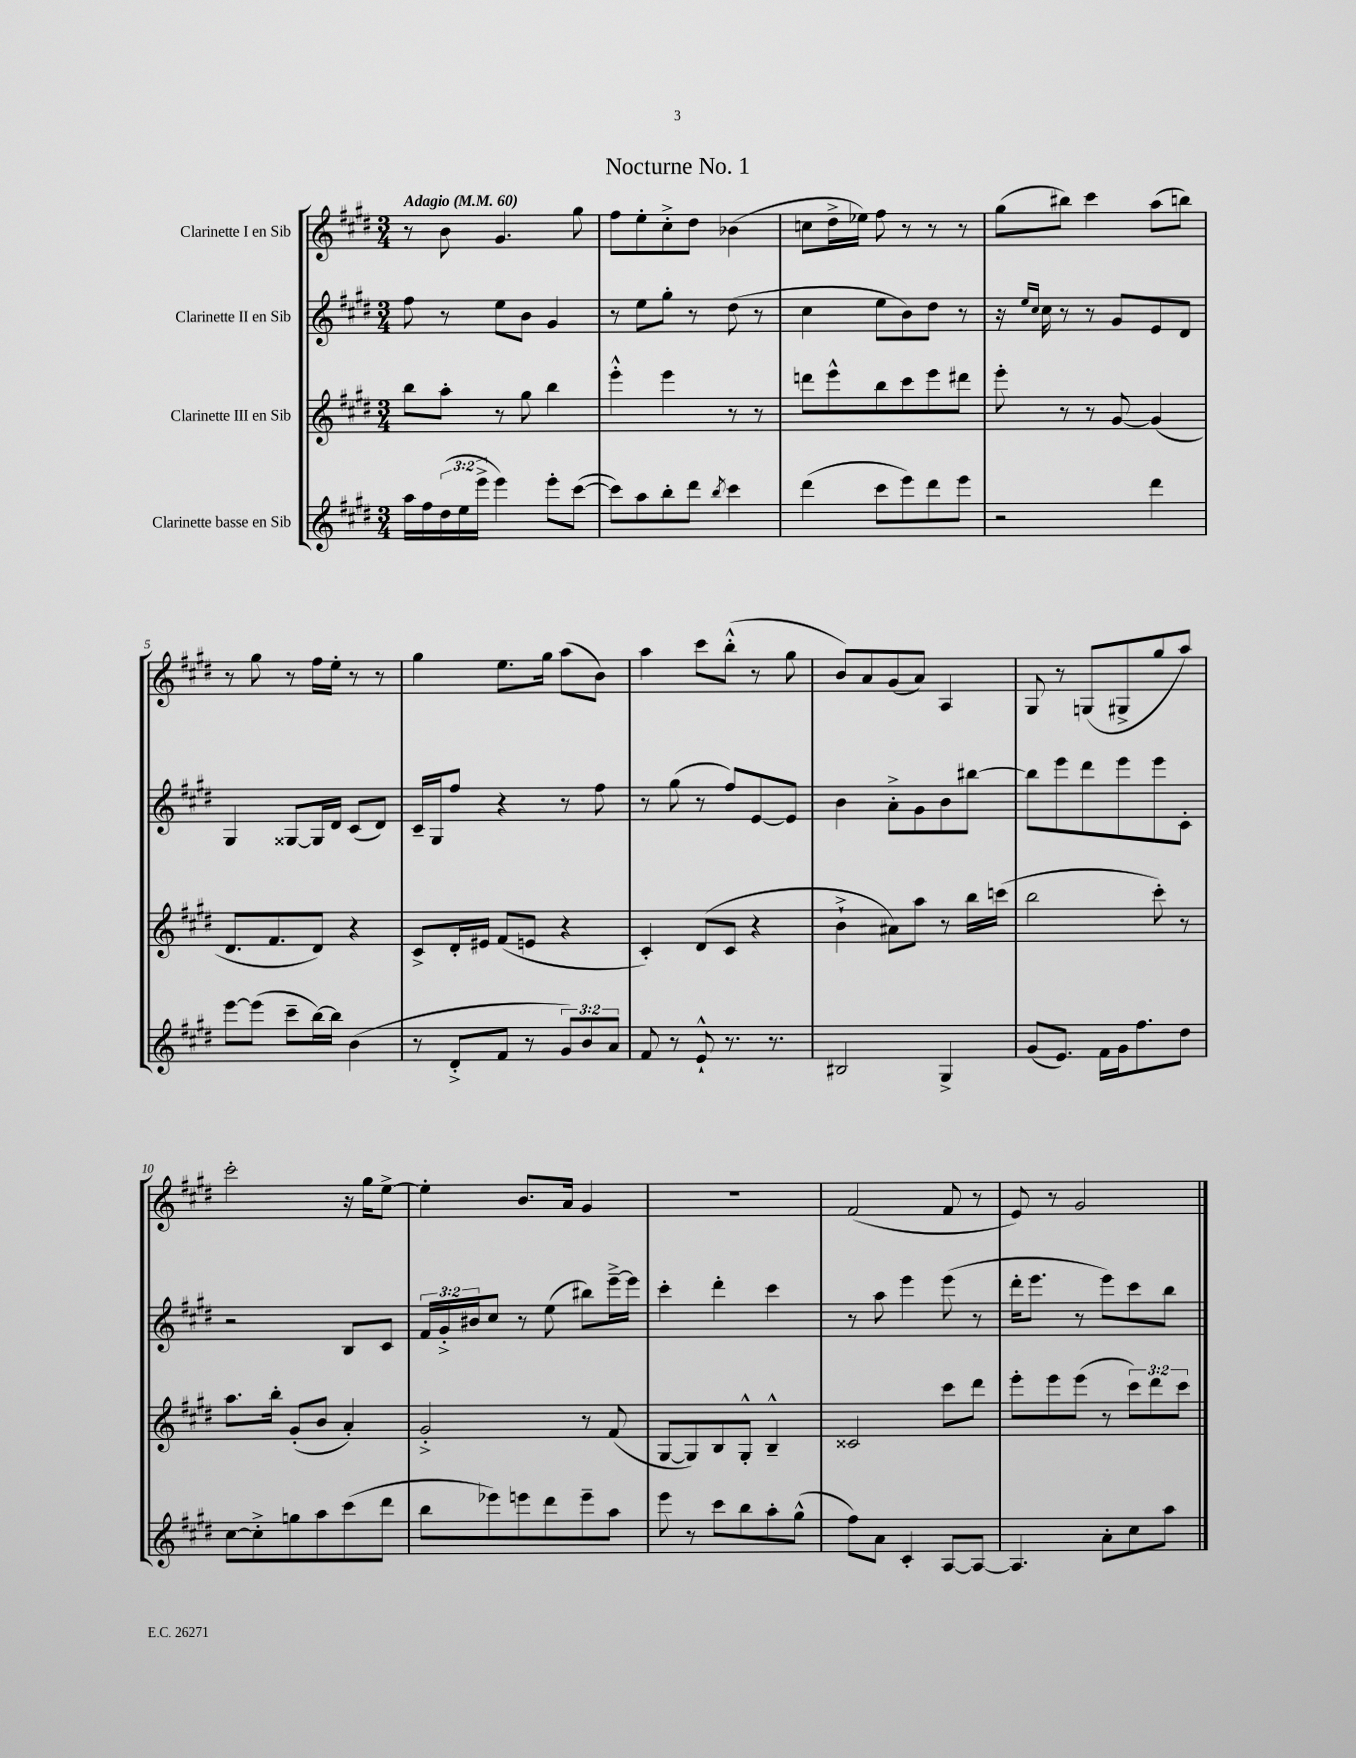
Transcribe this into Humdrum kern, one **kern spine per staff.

**kern	**kern	**kern	**kern
*staff4	*staff3	*staff2	*staff1
*clefG2	*clefG2	*clefG2	*clefG2
*k[f#c#g#d#]	*k[f#c#g#d#]	*k[f#c#g#d#]	*k[f#c#g#d#]
*M3/4	*M3/4	*M3/4	*M3/4
*MM60	*MM60	*MM60	*MM60
16aa	8bb	8ff#	8r
16ff#	.	.	.
(24dd#	8aa'	8r	8b
24ee	.	.	.
24eee^	.	.	.
4eee)	8r	8ee	4.g#
.	8gg#	8b	.
8eee'	4bb	4g#	.
([8ccc#	.	.	8gg#
=	=	=	=
8ccc#])	4eee'^^	8r	8ff#
8aa	.	8ee	8ee'
8bb'	4eee	8gg#'	8cc#'^
8ddd#	.	8r	8dd#
8qbb	.	.	.
4ccc#	8r	(8dd#	(4b-
.	8r	8r	.
=	=	=	=
(4ddd#	8ddd	4cc#	8cc
.	8eee^^	.	16dd#^
.	.	.	16ee-)
8ccc#	8bb	8ee	8ff#
8eee)	8ccc#	8b)	8r
8ddd#	8eee	8dd#	8r
8eee	8ddd#	8r	8r
=	=	=	=
2r	8eee'	16r	(8gg#
.	.	16qqee	.
.	.	16qqcc#	.
.	.	16cc#	.
.	8r	8r	8bb#)
.	8r	8r	4ccc#
.	[8g#	8g#	.
4ddd#	(4g#]	8e	(8aa
.	.	8d#	8bb)
=	=	=	=
[8eee	8.d#	4G#	8r
(8eee]	.	.	8gg#
.	8.f#	.	.
8ccc#~	.	[8G##	8r
[16bb)	8d#)	16G##]	16ff#
16bb]	.	16d#	16ee'
(4b	4r	(8c#	8r
.	.	8d#)	8r
=	=	=	=
8r	8c#^	16c#~	4gg#
.	.	16G#	.
8d#'^	16d#'	8ff#	.
.	16e#	.	.
8f#	(8f#	4r	8.ee
8r	8e	.	.
.	.	.	16gg#
12g#)	4r	8r	(8aa
12b	.	.	.
.	.	8ff#	8b)
12a	.	.	.
=	=	=	=
8f#	4c#')	8r	4aa
8r	.	(8gg#	.
8e`^^	(8d#	8r	8ccc#
8.r	8c#	8ff#)	(8bb'^^
.	4r	[8e	8r
8.r	.	.	.
.	.	8e]	8gg#
=	=	=	=
2B#	4b`^	4b	8b)
.	.	.	8a
.	8a#)	8a'^	(8g#
.	8aa	8g#	8a)
4G#^	8r	8b	4A
.	16bb	[8bb#	.
.	(16ccc	.	.
=	=	=	=
(8g#	2bb	8bb#]	8G#
8.e)	.	8eee	8r
.	.	8ddd#	(8G
16f#	.	.	.
16g#	.	8eee	8G#^
8.ff#	.	.	.
.	8ccc#')	8eee	8gg#
8dd#	8r	8c#'	8aa)
=	=	=	=
[8cc#	8.aa	2r	2ccc#'
8cc#'^]	.	.	.
.	16bb'	.	.
8gg	(8g#'	.	.
8aa	8b	.	.
(8ccc#	4a')	8B	16r
.	.	.	16gg#
8ddd#	.	8c#	[8ee^
=	=	=	=
8bb	2g#'^	24f#	4ee']
.	.	24g#'^	.
.	.	24b#	.
8eee-)	.	8cc#	.
8eee	.	8r	8.b
8ddd#	.	(8ee	.
.	.	.	16a
8eee~	8r	8bb#)	4g#
8aa	(8f#	[16eee~^	.
.	.	16eee]	.
=	=	=	=
8eee	[8G#	4ccc#'	2.r
8r	8G#])	.	.
8ccc#	8B	4ddd#'	.
8bb	8G#'^^	.	.
8aa'	4B~^^	4ccc#	.
(8gg#^^	.	.	.
=	=	=	=
8ff#)	2c##	8r	(2f#
8a	.	8aa	.
4c#'	.	4eee	.
[8A	8ccc#	(8eee	8f#
8A_	8ddd#	8r	8r
=	=	=	=
4.A]	8eee'	16ddd#'	8e)
.	.	8.eee	.
.	8eee	.	8r
.	(8eee	8r	2g#
8a'	8r	8eee)	.
8cc#	12ccc#)	8ccc#	.
.	12ddd#	.	.
8aa	.	8bb	.
.	12ccc#	.	.
==	==	==	==
*-	*-	*-	*-
